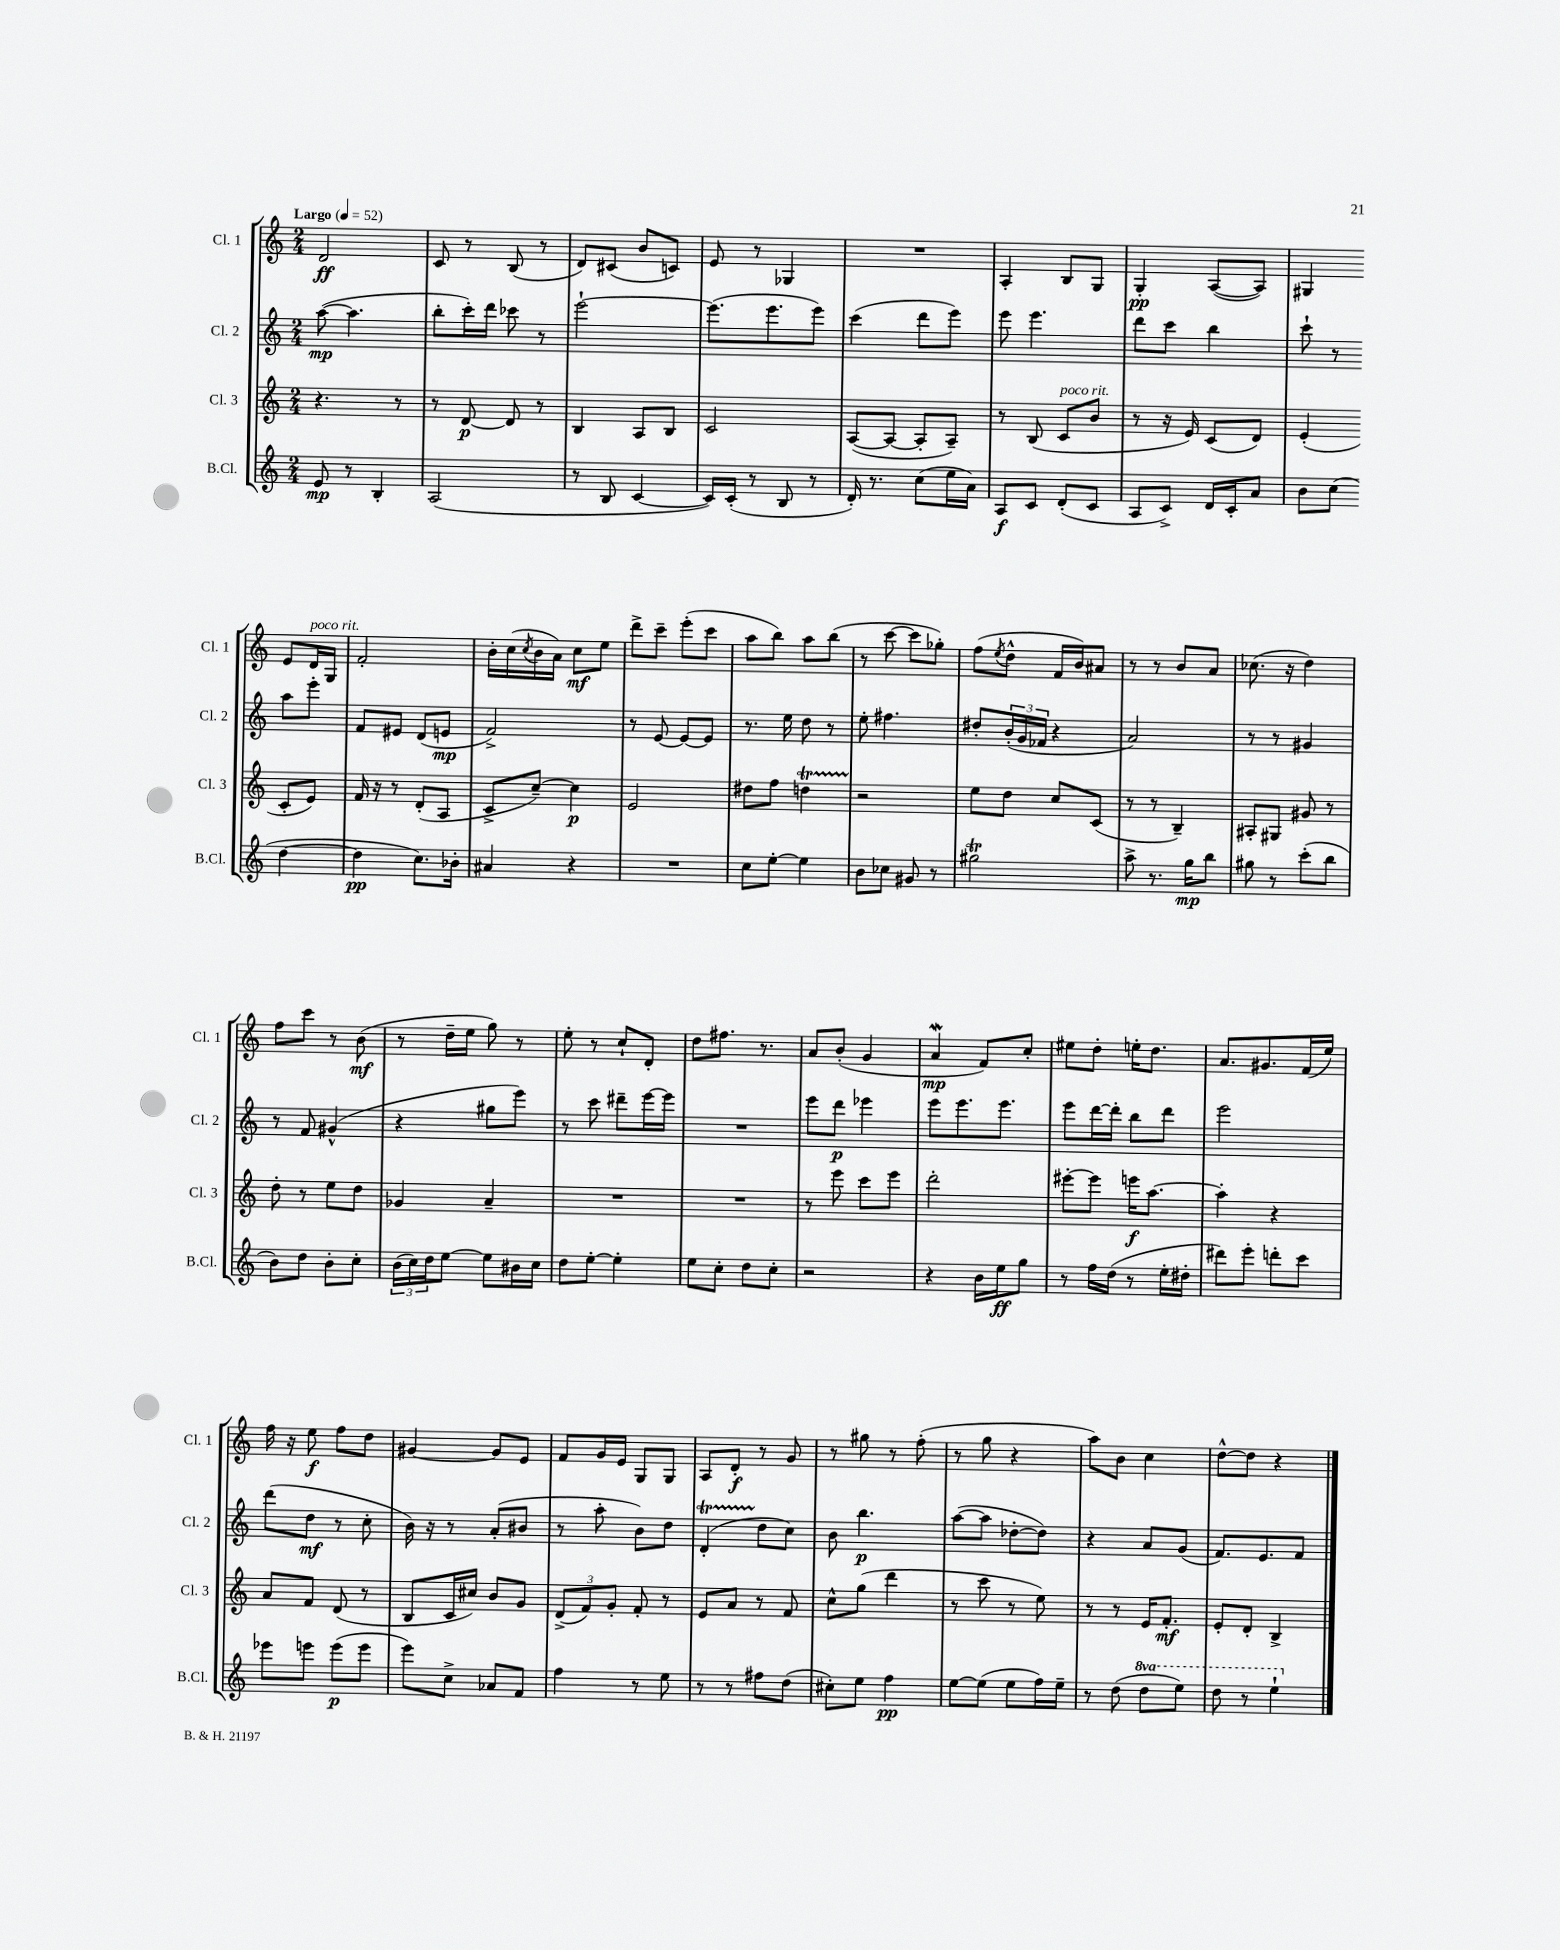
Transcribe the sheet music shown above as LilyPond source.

<<
\new StaffGroup <<
\new Staff = "s0" \with { instrumentName = "Cl. 1" shortInstrumentName = "Cl. 1" } {
    \clef treble \key c \major \numericTimeSignature \time 2/4 \tempo "Largo" 4 = 52
    d'2\ff |
    c'8 r8 b8( r8 |
    d'8) cis'8( b'8 c'8) |
    e'8 r8 ges4 |
    R2 |
    a4-. b8 g8 |
    g4-.\pp a8~( a8) |
    gis4 e'8 d'16^\markup { \italic "poco rit." } gis16 |
    f'2-. |
    b'16-. c''16( \acciaccatura { c''8 } b'16 a'16) c''8\mf e''8 |
    d'''8-> c'''8-- e'''8-.( c'''8 |
    a''8 b''8) a''8 b''8( |
    r8 c'''8~ c'''8 ges''8-.) |
    f''8( \acciaccatura { e''8 } d''8-^ f'16 b'16) ais'8 |
    r8 r8 b'8 a'8 |
    ces''8.( r16 d''4) |
    f''8 c'''8 r8 b'8\mf( |
    r8 d''16-- e''16 g''8) r8 |
    e''8-. r8 c''8-! d'8-. |
    d''8 fis''8. r8. |
    a'8 b'8-.( g'4 |
    a'4\mordent\mp f'8) c''8-. |
    eis''8 d''8-. e''16-. d''8. |
    a'8. gis'8. f'16( e''16) |
    f''16 r16 e''8\f f''8 d''8 |
    gis'4~ gis'8 e'8 |
    f'8 g'16 e'16 g8 g8 |
    a8 d'8-.\f r8 g'8 |
    r8 gis''8 r8 f''8-.( |
    r8 g''8 r4 |
    a''8) b'8 c''4 |
    d''8~-^ d''8 r4 \bar "|." |
}
\new Staff = "s1" \with { instrumentName = "Cl. 2" shortInstrumentName = "Cl. 2" } {
    \clef treble \key c \major \numericTimeSignature \time 2/4
    a''8~\mp( a''4. |
    b''8-. c'''16-.) d'''16 ces'''8 r8 |
    e'''2~-! |
    e'''8.( e'''8. e'''8) |
    c'''4( d'''8 e'''8) |
    e'''8 e'''4. |
    d'''8 c'''8 b''4 |
    c'''8-! r8 a''8 e'''8-. |
    f'8 eis'8 d'8( e'8\mp |
    f'2->) |
    r8 e'8~ e'8~ e'8 |
    r8. e''16 d''8 r8 |
    e''8-. fis''4. |
    dis''8-. \tuplet 3/2 { b'16-.( g'16 fes'16 } r4 |
    a'2) |
    r8 r8 gis'4 |
    r8 f'8 gis'4-^( |
    r4 gis''8 e'''8) |
    r8 c'''8 dis'''8-- e'''16~ e'''16 |
    R2 |
    e'''8 d'''8\p ees'''4 |
    e'''8 e'''8. e'''8. |
    e'''8 d'''16~ d'''16-. b''8 d'''8 |
    e'''2 |
    d'''8( d''8\mf r8 c''8-. |
    b'16) r16 r8 a'8-.( bis'8 |
    r8 a''8-. b'8) d''8 |
    d'4-.\startTrillSpan( d''8\stopTrillSpan c''8) |
    b'8 b''4.\p |
    a''8~( a''8 des''8~-. des''8) |
    r4 a'8 g'8( |
    f'8.) e'8. f'8 \bar "|." |
}
\new Staff = "s2" \with { instrumentName = "Cl. 3" shortInstrumentName = "Cl. 3" } {
    \clef treble \key c \major \numericTimeSignature \time 2/4
    r4. r8 |
    r8 d'8~\p d'8 r8 |
    b4 a8 b8 |
    c'2 |
    a8~( a8~ a8-. a8--) |
    r8 b8( c'8^\markup { \italic "poco rit." } b'8 |
    r8 r16 e'16) c'8( d'8) |
    e'4-.( c'8-. e'8) |
    f'16 r16 r8 d'8-.( a8 |
    c'8-> c''8~--) c''4\p |
    e'2 |
    dis''8 f''8 d''4\startTrillSpan |
    r2\stopTrillSpan |
    e''8 d''8 c''8 c'8( |
    r8 r8 b4--) |
    ais8-. gis8 gis'8 r8 |
    d''8-. r8 e''8 d''8 |
    ges'4 a'4-- |
    R2 |
    R2 |
    r8 e'''8 c'''8 e'''8 |
    d'''2-. |
    eis'''8~-. eis'''8 e'''16\f a''8.~ |
    a''4-. r4 |
    a'8 f'8 d'8( r8 |
    b8 c'16 cis''16) b'8 g'8 |
    \tuplet 3/2 { d'8->( f'8) g'8-. } f'8-. r8 |
    e'8 a'8 r8 f'8 |
    c''8-^ g''8( d'''4 |
    r8 c'''8 r8 e''8) |
    r8 r8 e'16 f'8.-.\mf |
    e'8-. d'8-. b4-> \bar "|." |
}
\new Staff = "s3" \with { instrumentName = "B.Cl." shortInstrumentName = "B.Cl." } {
    \clef treble \key c \major \numericTimeSignature \time 2/4 \set Staff.ottavationMarkups = #ottavation-simple-ordinals
    e'8\mp r8 b4-. |
    a2( |
    r8 b8 c'4~ |
    c'16) c'16-.( r8 b8 r8 |
    d'16-.) r8. c''8( e''16 a'16) |
    a8\f c'8 d'8-.( c'8 |
    a8 c'8->) d'16 c'16-. a'8 |
    b'8 c''8( d''4~ |
    d''4\pp c''8.) bes'16-. |
    ais'4 r4 |
    R2 |
    c''8 e''8~-. e''4 |
    b'8 ces''8 gis'8 r8 |
    gis''2\trill |
    a''8-> r8. g''16\mp b''8 |
    gis''8 r8 c'''8-.( b''8 |
    b'8) d''8 b'8-. c''8-. |
    \tuplet 3/2 { b'16( c''16) d''16 } e''8~ e''8 bis'16 c''16 |
    d''8 e''8~-. e''4-. |
    e''8 c''8-. d''8 c''8-. |
    r2 |
    r4 b'16 e''16\ff g''8 |
    r8 f''16 d''16( r8 e''16-. dis''16-. |
    dis'''8) e'''8-. d'''8-. c'''8 |
    ees'''8 e'''8 e'''8\p( e'''8 |
    e'''8) c''8-> aes'8 f'8 |
    f''4 r8 e''8 |
    r8 r8 fis''8 d''8( |
    cis''8-.) e''8 f''4\pp |
    e''8~ e''8( e''8 f''16) e''16-- |
    r8 d''8( \ottava #1 d'''8 e'''8) |
    d'''8 r8 e'''4-! \ottava #0 \bar "|." |
}
>>
>>
\layout { \context { \Score \remove "Bar_number_engraver" } }
